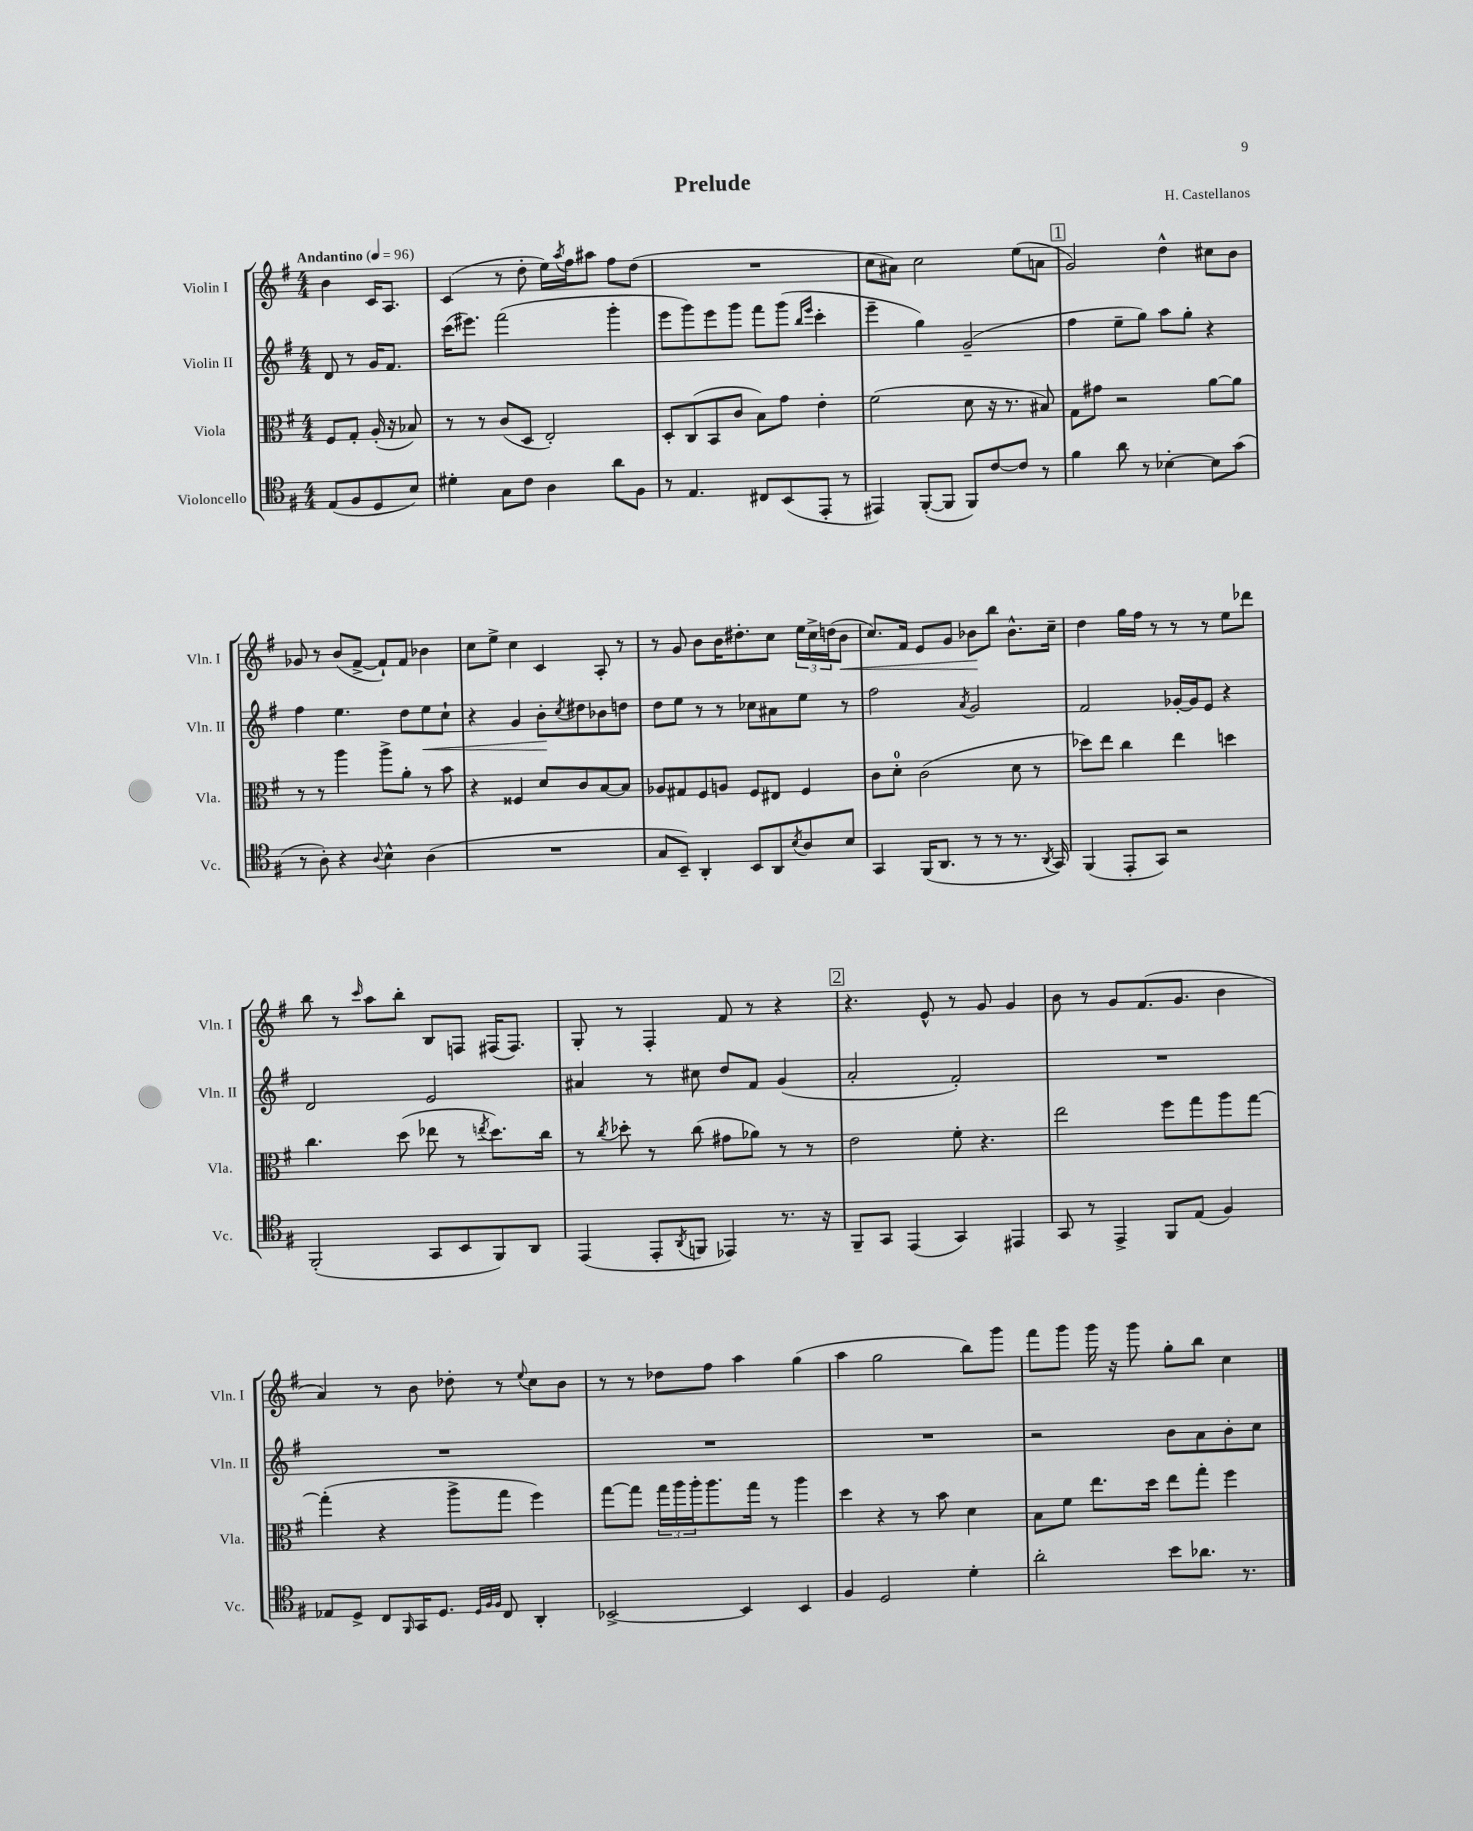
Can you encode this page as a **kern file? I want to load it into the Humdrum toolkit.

**kern	**kern	**kern	**dynam	**kern	**dynam
*part4	*part3	*part2	*part2	*part1	*part1
*staff4	*staff3	*staff2	*staff2	*staff1	*staff1
*I"Violoncello	*I"Viola	*I"Violin II	*	*I"Violin I	*
*I'Vc.	*I'Vla.	*I'Vln. II	*	*I'Vln. I	*
*clefC4	*clefC3	*clefG2	*	*clefG2	*
*k[f#]	*k[f#]	*k[f#]	*	*k[f#]	*
*M4/4	*M4/4	*M4/4	*	*M4/4	*
*MM96	*MM96	*MM96	*	*MM96	*
=	=	=	=	=	=
!	!	!	!	!LO:TX:a:B:t=Andantino	!
(8E/L	8F#/L	8d/	.	4b\	.
8F#/	8G'/J	8r	.	.	.
8D/	(16A'/	16g/KL	.	16c/KL	.
.	16r	8.f#/J	.	8.A/J	.
8B/J)	8B-X/)	.	.	.	.
=1	=1	=1	=1	=1	=1
4d#X'\	8r	(16ccc\KL	.	(4c/	.
.	.	8.eee#X\J)	.	.	.
.	8r	.	.	.	.
8G\L	(8c/L	(2fff#\	.	8r	.
8c\J	8D/J	.	.	8dd'\	.
4A\	2E'/)	.	.	16ee\LL)	.
.	.	.	.	8qaa/	.
.	.	.	.	16ff#\J	.
.	.	.	.	8aa#X\J	.
8a\L	.	4ggg'\	.	8ff#\L	.
8F#\J	.	.	.	(8dd\J	.
=2	=2	=2	=2	=2	=2
8r	8D'/L	8eee\L	.	1r	.
4.E/	(8C/	8ggg\)	.	.	.
.	8BB/	8eee\	.	.	.
.	8c/J	8ggg\J	.	.	.
8C#X/L	8B\L)	8fff#\L	.	.	.
(8BB/	8g\J	(8ggg\J	.	.	.
.	.	16qqbb/LL	.	.	.
.	.	16qqeee/JJ	.	.	.
8EE'/J	4e'\	4ccc'\	.	.	.
8r	.	.	.	.	.
=3	=3	=3	=3	=3	=3
4EE#X/)	(2f#\	4eee~\	.	8cc\L	.
.	.	.	.	8a#X\J)	.
([8FF#'/L	.	4gg\)	.	2cc\	.
8FF#/J]	.	.	.	.	.
8FF#/L)	8d\	(2g~/	.	.	.
[8c/	16r	.	.	.	.
.	8.r	.	.	.	.
8c/J]	.	.	.	(8ee\L	.
8r	8B#X/)	.	.	8an\J	.
!!LO:REH:place=s1:t=1
=4	=4	=4	=4	=4	=4
4f#\	8G\L	4ff#\	.	2g/)	.
.	8g#X\J	.	.	.	.
8a\	2r	8ee~\L	.	.	.
8r	.	8gg\J)	.	.	.
[4B-X'\	.	8aa\L	.	4dd^^\	.
.	.	8gg'\J	.	.	.
8B-\L]	[8a\L	4r	.	8cc#X\L	.
(8g\J	8a\J]	.	.	8b\J	.
!!LO:LB:g=z
=5	=5	=5	=5	=5	=5
8r	8r	4ff#\	.	8g-X/	.
8A'\)	8r	.	.	8r	.
4r	4aa\	4.ee\	.	(8b/L	.
.	.	.	.	[8f#^/J	.
8qqA/	.	.	.	.	.
4B^^\	8aa^\L	.	.	8f#`/L])	.
.	8a'\J	8dd\L	.	8f#/J	.
!	!	!	!LO:HP:b	!	!
(4A\	8r	8ee\	<	4b-X\	.
.	8b\	8cc`\J	.	.	.
=6	=6	=6	=6	=6	=6
1r	4r	4r	.	8cc\L	.
.	.	.	.	8ee^\J	.
.	4F##X/	4g/	.	4cc\	.
.	8d/L	8b'\L	.	4c/	.
.	.	8qcc/	.	.	.
.	8c/	8dd#X\	[	.	.
.	[8B/	8b-X\	.	8A'/	.
.	8B/J]	8ddn\J	.	8r	.
=7	=7	=7	=7	=7	=7
8G/L	8A-X/L	8dd\L	.	8r	.
8BB~/J)	8G#X/	8ee\J	.	8g/	.
4AA'/	8F#/	8r	.	8b\L	.
.	8An/J	8r	.	16b\K	.
.	.	.	.	8.dd#X'\	.
8BB/L	8F#/L	8cc-X\L	.	.	.
8AA/	8E#X/J	8a#X\	.	8cc\J	.
8qB/	.	.	.	.	.
8A/	4F#/	8ee\J	.	24ee\LL	.
.	.	.	.	24cc^\	.
.	.	.	.	(24ddn\J	.
!	!	!	!	!	!LO:HP:b
8B/J	.	8r	.	8b\J	<
=8	=8	=8	=8	=8	=8
4GG/	8c\L	2ff#\	.	8.cc/L)	.
.	8d'\J	.	.	.	.
.	.	.	.	16f#/Jk	.
(16FF#/KL	(2c\	.	.	8e/L	.
8.AA/J	.	.	.	.	.
.	.	.	.	8g/J	.
.	.	8qa/	.	.	.
8r	.	2g/	.	8b-X\L	.
8r	.	.	.	8bb\J	[
8.r	8d\	.	.	8.b-^^\L	.
.	8r	.	.	.	.
8qAA/	.	.	.	.	.
16GG/)	.	.	.	16cc~\Jk	.
=9	=9	=9	=9	=9	=9
(4FF#/	8dd-X\L)	2f#/	.	4dd\	.
.	8ee\J	.	.	.	.
8EE'/L	4cc\	.	.	16gg\LL	.
.	.	.	.	16ff#\JJ	.
8GG/J)	.	.	.	8r	.
2r	4ee\	[16g-X'/LL	.	8r	.
.	.	16g-/J]	.	.	.
.	.	8e/J	.	8r	.
.	4ddn\	4r	.	8ee\L	.
.	.	.	.	8ddd-X\J	.
!!LO:LB:g=z
=10	=10	=10	=10	=10	=10
(2FF#'/	4.cc\	2d/	.	8bb\	.
.	.	.	.	8r	.
.	.	.	.	16qqccc/	.
.	.	.	.	8aa\L	.
.	(8dd\	.	.	8bb'\J	.
8GG/L	8ee-X\	2e/	.	8B/L	.
8BB/	8r	.	.	8Fn/J	.
.	8qeen/	.	.	.	.
8FF#/)	8.dd\L)	.	.	(16F#X/KL	.
.	.	.	.	8.F#/J)	.
8AA/J	.	.	.	.	.
.	16cc\Jk	.	.	.	.
=11	=11	=11	=11	=11	=11
(4EE/	8r	4a#X/	.	8G'/	.
.	8qcc/	.	.	.	.
.	8dd-X'\	.	.	8r	.
8EE'/L	8r	8r	.	4F#'/	.
8qAA/	.	.	.	.	.
8FFn/J	(8cc\	8cc#X\	.	.	.
4EE-X/)	8g#X\L	8dd/L	.	8f#/	.
.	8a-X\J)	8f#/J	.	8r	.
8.r	8r	(4g/	.	4r	.
.	8r	.	.	.	.
16r	.	.	.	.	.
!!LO:REH:place=s1:t=2
=12	=12	=12	=12	=12	=12
8FF#~/L	2e\	2a'/	.	4.r	.
8GG/J	.	.	.	.	.
(4EE/	.	.	.	.	.
.	.	.	.	8e^^/	.
4GG/)	8f#'\	2f#'/)	.	8r	.
.	4.r	.	.	8g/	.
4EE#X/	.	.	.	4g/	.
=13	=13	=13	=13	=13	=13
8GG/	2ee\	1r	.	8b\	.
8r	.	.	.	8r	.
4EE^/	.	.	.	8g/L	.
.	.	.	.	(8.f#/	.
8FF#/L	8ff#\L	.	.	.	.
.	.	.	.	8.g/J	.
(8E/J	8gg\	.	.	.	.
4F#/)	8aa\	.	.	4b\	.
.	[8gg\J	.	.	.	.
!!LO:LB:g=z
=14	=14	=14	=14	=14	=14
8E-X/L	(4gg'\]	1r	.	4a/)	.
8D^/J	.	.	.	.	.
8C/L	4r	.	.	8r	.
16qqFF#/	.	.	.	.	.
16GG/K	.	.	.	8b\	.
8.D/J	.	.	.	.	.
.	8aa^\L	.	.	8dd-X'\	.
32qqD/LLL	.	.	.	.	.
32qqF#/	.	.	.	.	.
32qqF#/JJJ	.	.	.	.	.
8C/	8gg\J	.	.	8r	.
.	.	.	.	8qqee/	.
4AA'/	4ff#\)	.	.	8cc\L	.
.	.	.	.	8b\J	.
=15	=15	=15	=15	=15	=15
[2BB-X^/	[8gg\L	1r	.	8r	.
.	8gg\J]	.	.	8r	.
.	24gg\LL	.	.	8dd-X\L	.
.	24aa\	.	.	.	.
.	24aa'\J	.	.	.	.
.	8.aa\	.	.	8ff#\J	.
4BB-/]	.	.	.	4aa\	.
.	16gg\Jk	.	.	.	.
.	8r	.	.	.	.
4BB-/	4aa\	.	.	(4gg\	.
=16	=16	=16	=16	=16	=16
4F#/	4dd\	1r	.	4aa\	.
2D/	4r	.	.	2gg\	.
.	8r	.	.	.	.
.	8b\	.	.	.	.
4d'\	4d\	.	.	8bb\L)	.
.	.	.	.	8ggg\J	.
=17	=17	=17	=17	=17	=17
2a'\	8B\L	2r	.	8fff#\L	.
.	8f#\J	.	.	8ggg\J	.
.	8.ee\L	.	.	16ggg\	.
.	.	.	.	16r	.
.	.	.	.	8ggg\	.
.	16dd\Jk	.	.	.	.
8b\L	8ee\L	8b\L	.	8gg'\L	.
8.a-X\J	8gg'\J	8a\	.	8bb\J	.
.	4ff#\	8b'\	.	4cc\	.
8.r	.	.	.	.	.
.	.	8cc\J	.	.	.
==	==	==	==	==	==
*-	*-	*-	*-	*-	*-
